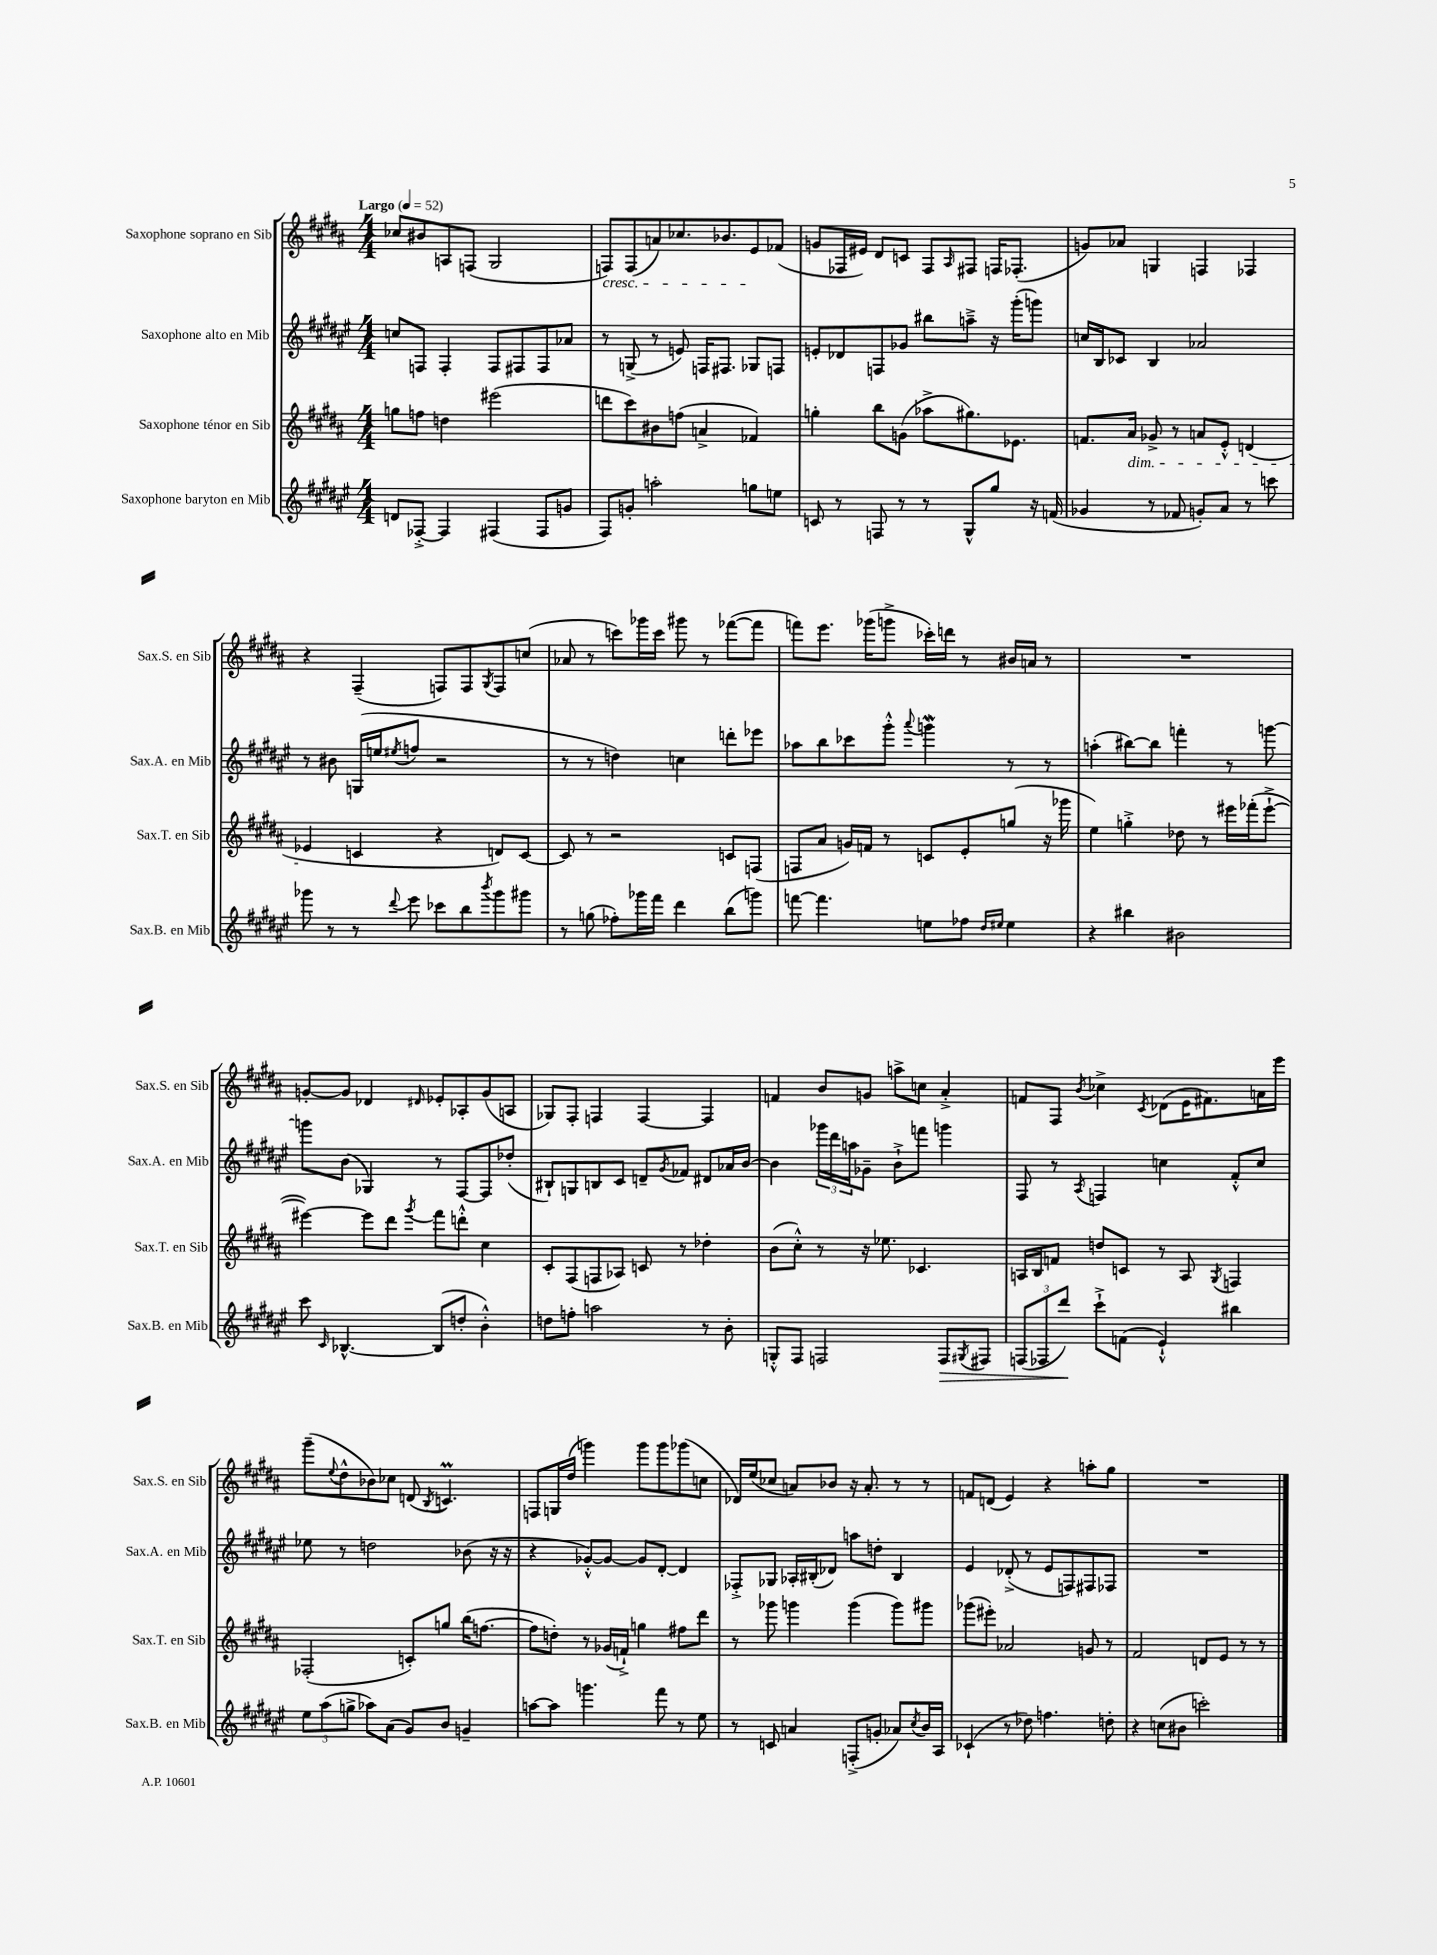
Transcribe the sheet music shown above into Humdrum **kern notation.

**kern	**dynam	**kern	**kern	**kern
*part4	*part4	*part3	*part2	*part1
*staff4	*staff4	*staff3	*staff2	*staff1
*I"Saxophone baryton en Mib	*	*I"Saxophone ténor en Sib	*I"Saxophone alto en Mib	*I"Saxophone soprano en Sib
*I'Sax.B. en Mib	*	*I'Sax.T. en Sib	*I'Sax.A. en Mib	*I'Sax.S. en Sib
*clefG2	*	*clefG2	*clefG2	*clefG2
*k[f#c#g#d#a#e#]	*	*k[f#c#g#d#a#]	*k[f#c#g#d#a#e#]	*k[f#c#g#d#a#]
*M4/4	*	*M4/4	*M4/4	*M4/4
*MM52	*	*MM52	*MM52	*MM52
=1	=1	=1	=1	=1
!	!	!	!	!LO:TX:a:B:t=Largo
8dn/L	.	8ggn\L	8ccn/L	8cc-X/L
[8F-X'^/J	.	8ffn\J	8Fn/J	8b#X/
4F-/]	.	4ddn\	4F'/	8An/
.	.	.	.	(8Fn/J
(4F#X/	.	(2eee#X\	8F/L	2G#/
.	.	.	8F#X/	.
8F#/L	.	.	8F#/	.
8gn/J	.	.	8a-X/J	.
=2	=2	=2	=2	=2
!	!	!	!	!LO:TX:b:i:t=cresc.
8F#/L)	.	8dddn\L	8r	8Fn/L)
8gn'/J	.	8ccc#\)	(8Gn^/	(8F/
2aan'\	.	8b#X\	8r	8an/)
.	.	(8ffn\J	8en/)	8.cc-X/
.	.	4an^/	16Fn/KL	.
.	.	.	8.F#X/J	8.b-X/
8ggn\L	.	4f-X/)	8G-X/L	8e/
8een\J	.	.	8Fn/J	(8f-X/J
=3	=3	=3	=3	=3
8cn/	.	4ggn'\	8en'/L	8gn/L
8r	.	.	8d-X/	16F-X/L
.	.	.	.	16e#X/JJ)
8Fn/	.	8bb\L	8Fn/	8d#/L
8r	.	(8gn\J	8g-X/J	8cn/J
8r	.	8aa-X^\L	8bb#X\L	8F-/L
.	.	.	.	16qqA#/
8G#^^/L	.	8.gg#X\)	8aan~^\J	8F#X/J
8gg#/J	.	.	16r	16Fn/KL
.	.	8.e-X\J	(16ggg#'\KL	(8.F-X'/J
16r	.	.	8gggn\J)	.
(16fn/	.	.	.	.
=4	=4	=4	=4	=4
4g-X/	.	8.fn/L	16ccn/LL	8gn/L)
.	.	.	16B/J	.
.	.	.	8c-X/J	8a-X/J
!	!	!LO:TX:b:i:t=dim.	!	!
.	.	16a#/Jk	.	.
8r	.	8g-X^/	4B/	4Gn/
8f-X/	.	8r	.	.
8gn'/L)	.	8an/L	2a-X/	4Fn/
8a#/J	.	8e'^^/J	.	.
8r	.	(4dn/	.	4F-X/
8cccn\	.	.	.	.
!!LO:LB:g=z
=5	=5	=5	=5	=5
8ggg-X\	.	4e-X/	8r	4r
8r	.	.	8b#X\	.
8r	.	4cn/	(16Gn/LL	(4F#~/
.	.	.	16een/J	.
8qqddd#/	.	.	8qee#X/	.
8eee#\	.	.	8ffn/J	.
8ccc-X\L	.	4r	2r	8Fn/L)
8bb\	.	.	.	8F/
8qbbb/	.	.	.	8qG#/
8ggg-\	.	8dn/L)	.	8F/
8ggg#X\J	.	[8c/J	.	(8ccn/J
=6	=6	=6	=6	=6
8r	.	8c/]	8r	8a-X/
(8ggn\	.	8r	8r	8r
8ff-X'\L)	.	2r	4ddn\)	8cccn\L)
16ggg-X\L	.	.	.	16ggg-X\L
16fff#\JJ	.	.	.	16ccc\JJ
4ddd#\	.	.	4ccn\	8ggg#X\
.	.	.	.	8r
(8bb\L	.	8cn/L	8dddn'\L	([8fff-X\L
8gggn\J)	.	(8Fn/J	8eee-X\J	8fff-\J]
=7	=7	=7	=7	=7
[8fffn\	.	8Fn/L	8aa-X\L	8fffn\L)
4.fff\]	.	8a#/J	8bb\	8.eee\J
.	.	16gn/LL)	8ccc-X\	.
.	.	16fn/JJ	.	(16ggg-X\KL
.	.	8r	8ggg#'^^\J	8gggn^\J
.	.	.	8qqaaa#/	.
8een\L	.	8cn/L	4gggnw\	16ccc-X'\LL)
.	.	.	.	16dddn\JJ
8ff-X\J	.	8e'/	.	8r
16qqdd#/LL	.	.	.	.
16qqee#X/JJ	.	.	.	.
4ee#\	.	(8ggn/J	8r	16b#X/LL
.	.	.	.	16an/JJ
.	.	16r	8r	8r
.	.	16ggg-X\	.	.
=8	=8	=8	=8	=8
4r	.	4ee\)	(4aan'\	1r
4bb#X\	.	4ggn'^\	[8bb#X\L)	.
.	.	.	8bb#\J]	.
2b#X\	.	8dd-X\	4fffn'\	.
.	.	8r	.	.
.	.	16eee#X\LL	8r	.
.	.	(16fff-X'\J	.	.
.	.	[8eee#`^\J	[8gggn\	.
!!LO:LB:g=z
=9	=9	=9	=9	=9
8ccc#\	.	4eee#X\_)	8gggn\L]	[8gn'/L
16qqc#/	.	.	.	.
[4.B-X^^/	.	.	(8b\J	8g/J]
.	.	8eee#\L]	4G-X/)	4d-X/
.	.	8ddd#\J	.	.
.	.	8qggg#/	.	16qqd#X/
(8B-/L]	.	8fff#\L	8r	8e-X'/L
8ddn'/J	.	8dddn'^^\J	[8F#/L	8A-X'/
4b'^^\)	.	4cc#\	8F#/]	(8g/
.	.	.	(8dd-X'/J	8An/J
=10	=10	=10	=10	=10
8ddn\L	.	8c#'/L	8B#X`/L)	8G-X/L)
8ffn'\J	.	(8F#/	8Gn/	8F#'/J
2aan\	.	8Fn/	8Bn/	4Fn/
.	.	8A-X/J)	8c#/J	.
.	.	8cn/	8dn~/L	[4F/
.	.	.	8qg#/	.
.	.	8r	8f-X/J	.
8r	.	4dd-X'\	8d#X/L	4F/]
8b'\	.	.	16a-X/L	.
.	.	.	[16b/JJ	.
=11	=11	=11	=11	=11
8Gn'^^/L	.	(8b\L	4b\]	4fn/
8F#/J	.	8cc#'^^\J)	.	.
2Fn/	.	8r	24ggg-X\LL	8b/L
.	.	.	24ddd#\	.
.	.	.	24aan\J	.
.	.	16r	8g-X~\J	8gn/J
.	.	8.ee-X\	.	.
.	.	.	8b`^\L	8aan^\L
.	.	4.c-X/	8fffn\J	8ccn\J
!	!LO:HP:b	!	!	!
8F/L	>	.	4gggn\	4a#'^/
8qG#X/	.	.	.	.
8F#X/J	.	.	.	.
=12	=12	=12	=12	=12
(12Fn/L	.	16An/LL	8F#/	8fn/L
.	.	16B/J	.	.
12F-X/	.	.	.	.
.	.	8fn/J	8r	8F#/J
12ddd#/J)	.	.	.	.
.	.	.	8qA#/	8qb/
8ccc#`^\L	]	8ddn/L	4Fn/	4cc-X^\
(8fn\J	.	8cn/J	.	.
.	.	.	.	8qc#/
4e#`^^/)	.	8r	4ccn\	(8d-X\L
.	.	8A/	.	16e\K
.	.	.	.	8.f#X\)
.	.	8qG#/	.	.
4bb#X\	.	4Fn/	8f#'^^/L	.
.	.	.	8cc/J	16an\L
.	.	.	.	16eee\JJ
!!LO:LB:g=z
=13	=13	=13	=13	=13
12ee#\L	.	(2F-X'/	8ee-X\	(8ggg#~\L
(12aa#\	.	.	.	.
.	.	.	.	8qqee/
.	.	.	8r	8dd#^^\
12ggn^\J	.	.	.	.
8aa-X\L)	.	.	2ddn\	8b-X\)
(8a#\J	.	.	.	8cc-X\J
8g#/L)	.	8cn'/L)	.	(8dn/
.	.	.	.	8qB/
8b/J	.	8ggn/J	.	4.cnM/)
4gn~/	.	(16bb\KL	(8b-X\	.
.	.	[8.ffn\J	.	.
.	.	.	16r	.
.	.	.	16r	.
=14	=14	=14	=14	=14
[8aan\L	.	8ff\L]	4r	8Fn/L
8aa\J]	.	8ddn'\J)	.	16Gn/L
.	.	.	.	(16dd#/JJ
4.gggn\	.	8r	[8g-X'^^/L)	4gggn\)
.	.	(16g-X/LL	8g-/J_	.
.	.	16fn`^/JJ)	.	.
.	.	4ggn\	8g-/L]	8ggg\L
8fff#\	.	.	[8d#'/J	8ggg\
8r	.	8ff#X\L	4d#/]	(8ggg-X\
8ee#\	.	8ddd#\J	.	8ccn\J
=15	=15	=15	=15	=15
8r	.	8r	8F-X'^/L	16d-X/LL)
.	.	.	.	(16ee/J
8cn/	.	8ggg-X\	8G-X/J	8cc-X/J
4an/	.	4gggn\	16A-X'/LL	8an/L)
.	.	.	(16B#X'/J	.
.	.	.	8d-X/J)	8b-X/J
(8Fn'^/L	.	(4ggg\	8aan\L	16r
.	.	.	.	8.a'/
8gn'/J	.	.	8ddn'\J	.
8a-X/L)	.	8ggg\L)	4B#/	8r
8qcc#/	.	.	.	.
16b/L	.	8ggg#X\J	.	8r
16A#/JJ	.	.	.	.
=16	=16	=16	=16	=16
(4c-X`/	.	(8ggg-X\L	4e#/	8fn/L
.	.	8eee#X'\J)	.	(8dn/J
8r	.	2a-X/	(8d-X'^/	4e/)
8dd-X\)	.	.	8r	.
4.ffn\	.	.	8e#/L	4r
.	.	.	8Fn/)	.
.	.	8gn/	8F#X/	8aan'\L
8ddn'\	.	8r	8F-X/J	8gg#\J
=17	=17	=17	=17	=17
4r	.	2f#/	1r	1r
(8ccn\L	.	.	.	.
8b#X\J	.	.	.	.
2cccn'\)	.	8dn/L	.	.
.	.	8e/J	.	.
.	.	8r	.	.
.	.	8r	.	.
==	==	==	==	==
*-	*-	*-	*-	*-
